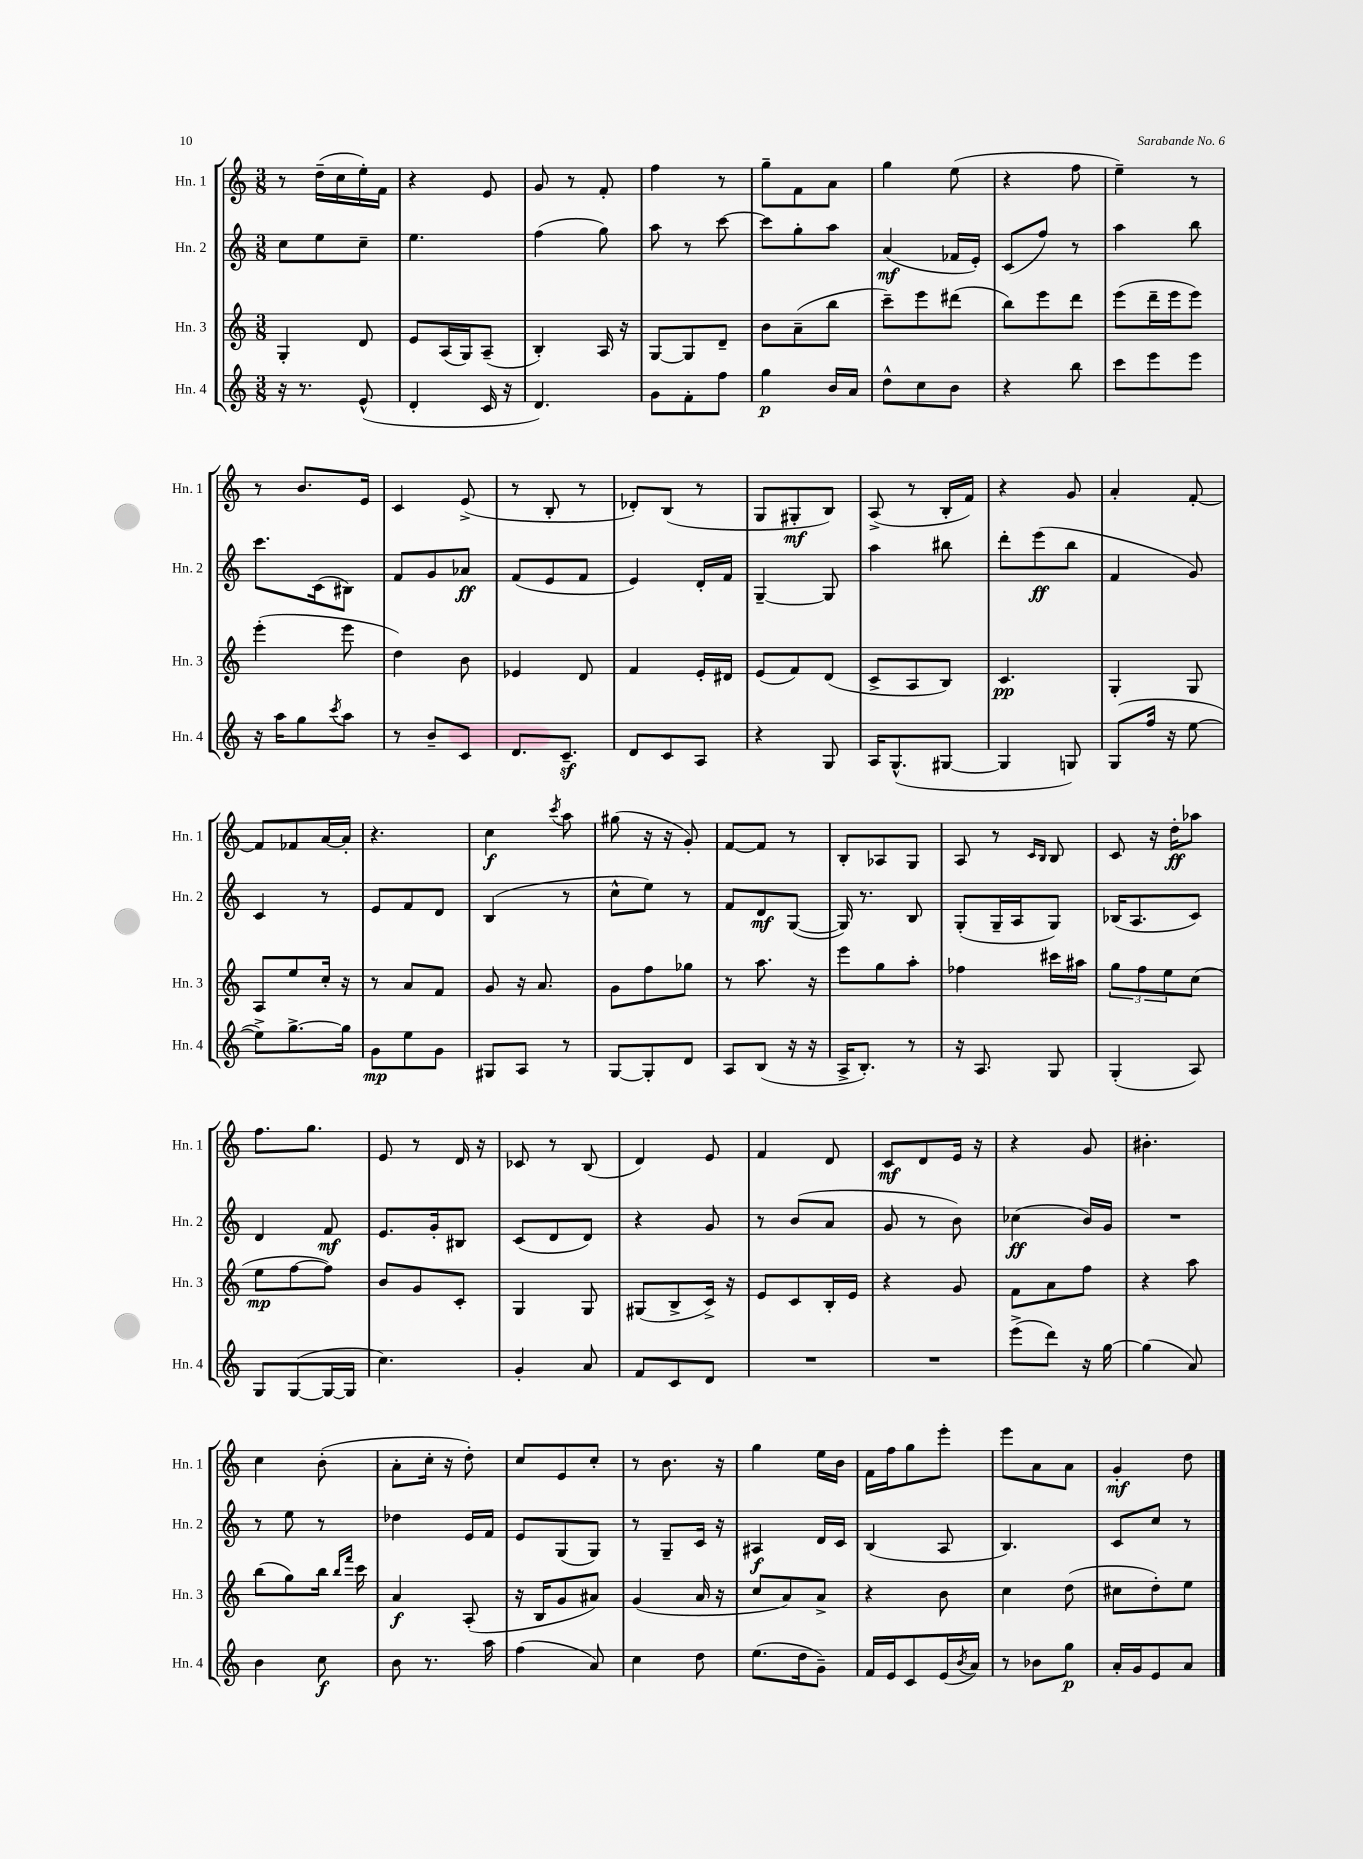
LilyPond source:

<<
\new StaffGroup <<
\new Staff = "s0" \with { instrumentName = "Hn. 1" shortInstrumentName = "Hn. 1" } {
    \clef treble \key c \major \numericTimeSignature \time 3/8
    r8 d''16--( c''16 e''16-.) f'16 |
    r4 e'8 |
    g'8 r8 f'8-. |
    f''4 r8 |
    g''8-- f'8 a'8 |
    g''4 e''8( |
    r4 f''8 |
    e''4--) r8 |
    r8 b'8. e'16 |
    c'4 e'8->( |
    r8 b8-. r8 |
    des'8-.) b8( r8 |
    g8 gis8-.\mf b8) |
    a8->( r8 b16-. f'16) |
    r4 g'8 |
    a'4-. f'8~-. |
    f'8 fes'8 a'16~ a'16-. |
    r4. |
    c''4\f \acciaccatura { c'''8 } a''8 |
    gis''8( r16 r16 g'8-.) |
    f'8~ f'8 r8 |
    b8-. aes8 g8 |
    a8 r8 \grace { c'16 b16 } b8 |
    c'8 r16 d''16-.\ff aes''8 |
    f''8. g''8. |
    e'8 r8 d'16 r16 |
    ces'8 r8 b8( |
    d'4) e'8 |
    f'4 d'8 |
    c'8\mf d'8 e'16 r16 |
    r4 g'8 |
    bis'4.-. |
    c''4 b'8-.( |
    a'8-. c''16-. r16 d''8-.) |
    c''8 e'8 c''8-. |
    r8 b'8. r16 |
    g''4 e''16 b'16 |
    f'16 f''16 g''8 e'''8-. |
    e'''8 a'8 a'8 |
    g'4-.\mf d''8 \bar "|." |
}
\new Staff = "s1" \with { instrumentName = "Hn. 2" shortInstrumentName = "Hn. 2" } {
    \clef treble \key c \major \numericTimeSignature \time 3/8
    c''8 e''8 c''8-- |
    e''4. |
    f''4( g''8) |
    a''8 r8 c'''8~ |
    c'''8 g''8-. a''8 |
    a'4\mf( fes'16 e'16-.) |
    c'8( f''8) r8 |
    a''4 b''8 |
    c'''8. c'16( bis8) |
    f'8 g'8 aes'8\ff |
    f'8( e'8 f'8 |
    e'4) d'16-. f'16 |
    g4~-- g8 |
    a''4 bis''8 |
    d'''8-. e'''8\ff( b''8 |
    f'4 g'8) |
    c'4 r8 |
    e'8 f'8 d'8 |
    b4( r8 |
    c''8-^ e''8) r8 |
    f'8 d'8\mf g8~( |
    g16) r8. b8 |
    g8-.( g16-- a16 g8) |
    bes16( a8. c'8) |
    d'4 f'8\mf |
    e'8. g'16-. bis8 |
    c'8( d'8 d'8) |
    r4 g'8 |
    r8 b'8( a'8 |
    g'8 r8 b'8) |
    ces''4\ff( b'16) g'16 |
    R4. |
    r8 e''8 r8 |
    des''4 e'16 f'16 |
    e'8 g8( g8) |
    r8 g8-- c'16 r16 |
    ais4\f d'16 c'16 |
    b4( a8 |
    b4.) |
    c'8 c''8 r8 \bar "|." |
}
\new Staff = "s2" \with { instrumentName = "Hn. 3" shortInstrumentName = "Hn. 3" } {
    \clef treble \key c \major \numericTimeSignature \time 3/8
    g4-. d'8 |
    e'8 a16( g16) a8--( |
    b4-.) a16 r16 |
    g8~ g8 d'8-- |
    b'8 a'8--( b''8 |
    c'''8--) e'''8 dis'''8( |
    b''8) e'''8 d'''8 |
    e'''8( d'''16-- e'''16 e'''8) |
    e'''4-.( e'''8 |
    d''4) b'8 |
    ees'4 d'8 |
    f'4 e'16-. dis'16 |
    e'8( f'8) d'8( |
    c'8-> a8 b8) |
    c'4.\pp |
    g4-. g8 |
    a8 e''8 c''16-. r16 |
    r8 a'8 f'8 |
    g'8 r16 a'8. |
    g'8 f''8 ges''8 |
    r8 a''8. r16 |
    e'''8 g''8 a''8-. |
    fes''4 cis'''16 ais''16 |
    \tuplet 3/2 { g''8 f''8 e''8 } c''8( |
    e''8\mp f''8~ f''8) |
    b'8 g'8 c'8-. |
    g4 g8 |
    gis8( b8-> c'16->) r16 |
    e'8 c'8 b16-. e'16 |
    r4 g'8 |
    f'8 a'8 f''8 |
    r4 a''8 |
    b''8( g''8) b''16 \grace { b''16 f'''16 } c'''16 |
    a'4\f a8-.( |
    r16 b16 g'8 ais'8) |
    g'4( a'16 r16 |
    c''8 a'8) a'8-> |
    r4 b'8 |
    c''4 d''8( |
    cis''8 d''8-.) e''8 \bar "|." |
}
\new Staff = "s3" \with { instrumentName = "Hn. 4" shortInstrumentName = "Hn. 4" } {
    \clef treble \key c \major \numericTimeSignature \time 3/8
    r16 r8. e'8-^( |
    d'4-. c'16 r16 |
    d'4.) |
    g'8 f'8-. f''8 |
    g''4\p b'16 a'16 |
    d''8-^ c''8 b'8 |
    r4 b''8 |
    c'''8 e'''8 e'''8 |
    r16 a''16 g''8 \acciaccatura { c'''8 } a''8 |
    r8 b'8-- c'8 |
    d'8. c'8.--\sf |
    d'8 c'8 a8 |
    r4 g8 |
    a16 g8.-^( gis8~ |
    gis4 g8) |
    g8( f''16 r16 e''8~ |
    e''8->) g''8.~-> g''16 |
    g'8\mp e''8 g'8 |
    gis8 a8 r8 |
    g8~ g8-. d'8 |
    a8 b8( r16 r16 |
    a16-> b8.-.) r8 |
    r16 a8. g8 |
    g4-.( a8) |
    g8 g8~( g16~ g16 |
    c''4.) |
    g'4-. a'8 |
    f'8 c'8 d'8 |
    R4. |
    R4. |
    e'''8->( d'''8) r16 g''16~ |
    g''4( a'8) |
    b'4 c''8\f |
    b'8 r8. a''16 |
    f''4( a'8) |
    c''4 d''8 |
    e''8.( d''16 g'8--) |
    f'16 e'16 c'8 e'16( \acciaccatura { b'8 } a'16) |
    r8 bes'8 g''8\p |
    a'16-. g'16 e'8 a'8 \bar "|." |
}
>>
>>
\layout { \context { \Score \remove "Bar_number_engraver" } }
